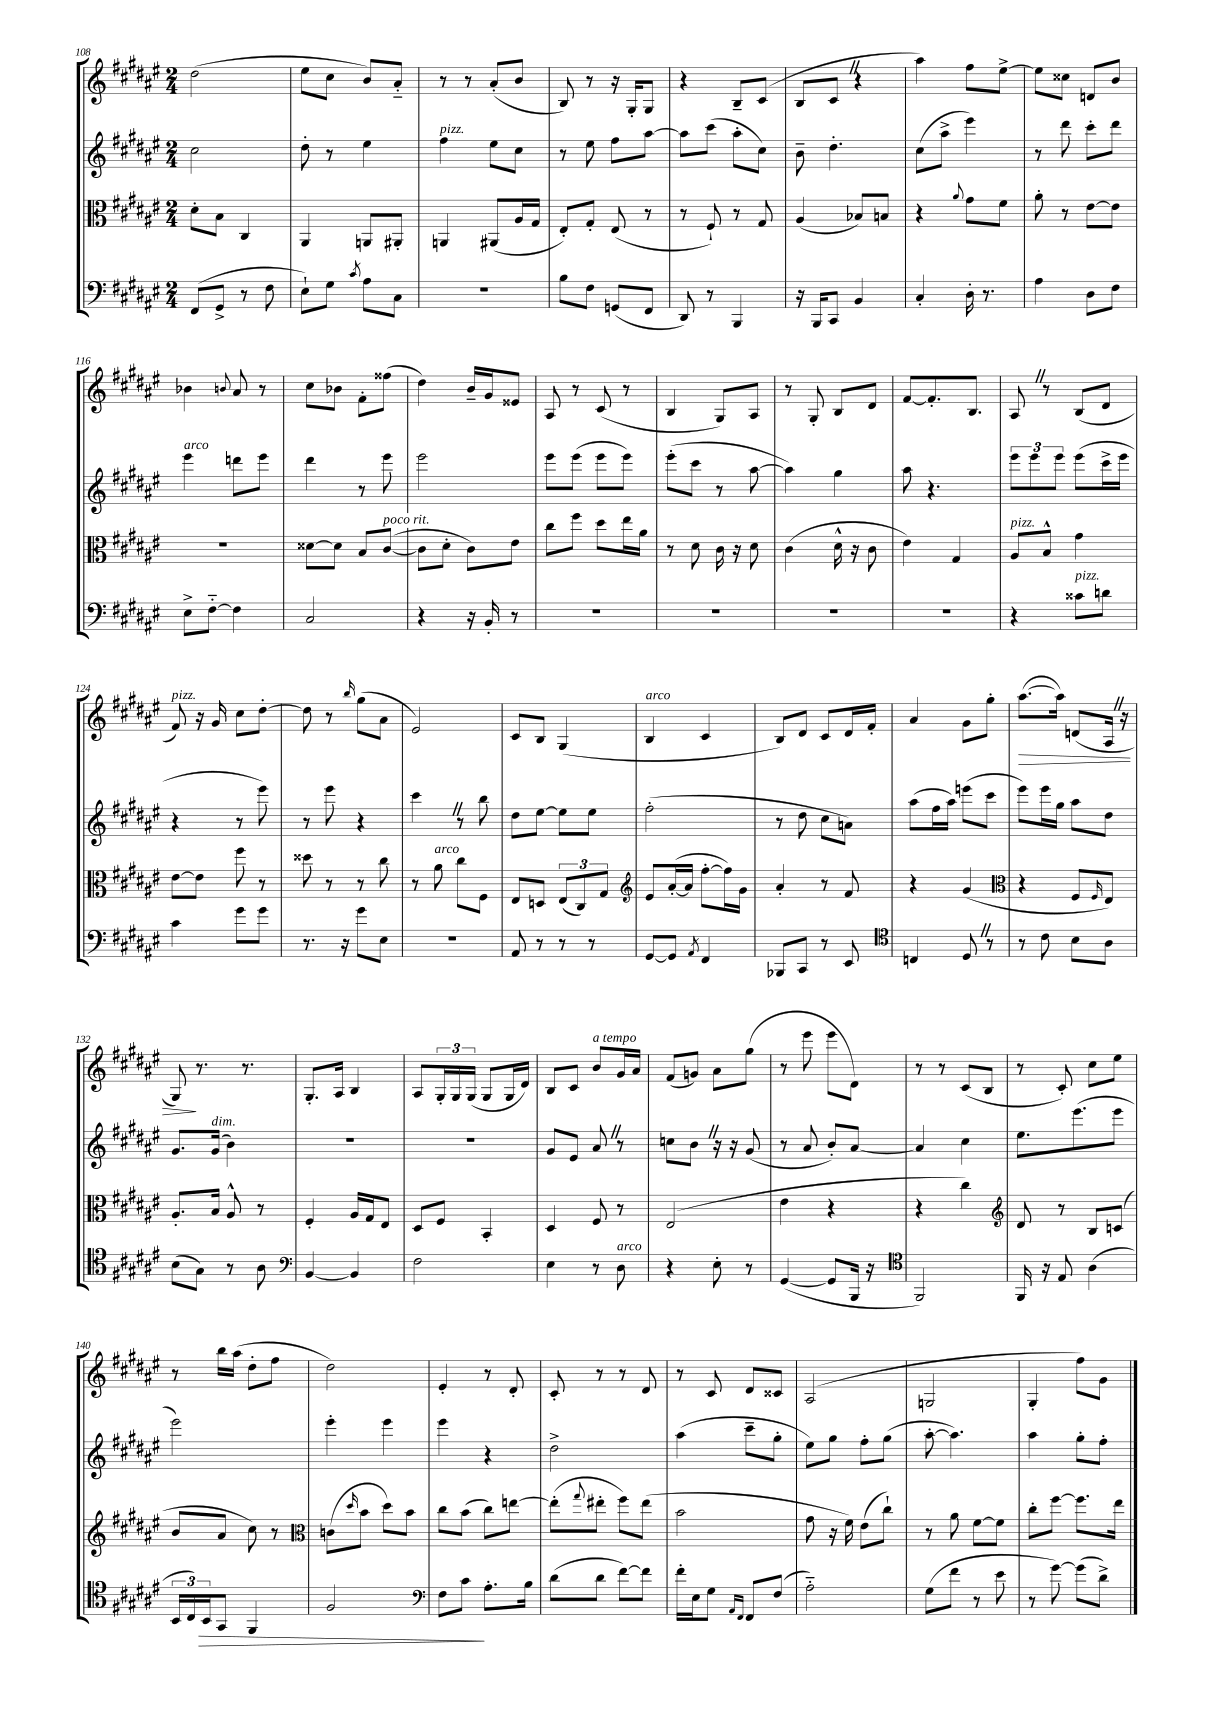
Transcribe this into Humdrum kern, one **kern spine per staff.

**kern	**dynam	**kern	**kern	**kern	**dynam
*part4	*part4	*part3	*part2	*part1	*part1
*staff4	*staff4	*staff3	*staff2	*staff1	*staff1
*clefF4	*	*clefC3	*clefG2	*clefG2	*
*k[f#c#g#d#a#e#]	*	*k[f#c#g#d#a#e#]	*k[f#c#g#d#a#e#]	*k[f#c#g#d#a#e#]	*
*M2/4	*	*M2/4	*M2/4	*M2/4	*
=108	=108	=108	=108	=108	=108
(8FF#/L	.	8d#'\L	2cc#\	(2dd#\	.
8GG#^/J	.	8B\J	.	.	.
8r	.	4C#/	.	.	.
8F#\	.	.	.	.	.
=109	=109	=109	=109	=109	=109
8E#`\L)	.	4AA#/	8dd#'\	8ee#\L	.
8G#\J	.	.	8r	8cc#\J	.
8qc#/	.	.	.	.	.
8A#\L	.	8AAn/L	4ee#\	8b/L)	.
8C#\J	.	8AA#X'/J	.	8a#/J	.
=110	=110	=110	=110	=110	=110
!	!	!	!LO:TX:a:i:t=pizz.	!	!
2r	.	4AAn/	4ff#\	8r	.
.	.	.	.	8r	.
.	.	(8AA#X/L	8ee#\L	(8a#'/L	.
.	.	16A#/L	8cc#\J	8b/J	.
.	.	16G#/JJ	.	.	.
=111	=111	=111	=111	=111	=111
8B\L	.	8E#'/L)	8r	8B/)	.
8F#\J	.	8G#'/J	8ee#\	8r	.
(8GGn/L	.	(8E#/	8ff#\L	16r	.
.	.	.	.	16G#'/KL	.
8FF#/J	.	8r	[8aa#\J	8G#/J	.
=112	=112	=112	=112	=112	=112
8DD#/)	.	8r	8aa#\L]	4r	.
8r	.	8F#`/)	(8ccc#\J	.	.
4BBB/	.	8r	8aa#'\L	8B~/L	.
.	.	8G#/	8cc#\J)	(8c#/J	.
=113	=113	=113	=113	=113	=113
16r	.	(4A#/	8b~\	8B/L	.
16BBB/KL	.	.	.	.	.
8CC#/J	.	.	4.dd#'\	8c#Z/J	.
4BB/	.	8B-X/L)	.	4r	.
.	.	8Bn/J	.	.	.
=114	=114	=114	=114	=114	=114
4C#'/	.	4r	(8cc#\L	4aa#\)	.
.	.	.	8aa#^\J	.	.
.	.	8qqa#/	.	.	.
16D#'\	.	8g#\L	4eee#\)	8ff#\L	.
8.r	.	.	.	.	.
.	.	8f#\J	.	[8ee#^\J	.
=115	=115	=115	=115	=115	=115
4A#\	.	8a#'\	8r	8ee#\L]	.
.	.	8r	8ddd#\	8cc##X\J	.
8D#\L	.	[8e#\L	8ccc#'\L	8dn/L	.
8F#\J	.	8e#\J]	8ddd#\J	8b/J	.
!!LO:LB:g=z
=116	=116	=116	=116	=116	=116
!	!	!	!LO:TX:a:i:t=arco	!	!
8E#^\L	.	2r	4eee#\	4b-X\	.
[8F#\J	.	.	.	.	.
.	.	.	.	8qqbn/	.
4F#\]	.	.	8dddn\L	8a#/	.
.	.	.	8eee#\J	8r	.
=117	=117	=117	=117	=117	=117
2C#/	.	[8d##X\L	4ddd#\	8cc#\L	.
.	.	8d##\J]	.	8b-X\J	.
.	.	8B/L	8r	8f#'\L	.
!	!	!LO:TX:a:i:t=poco rit.	!	!	!
.	.	([8c#/J	8eee#\	(8ff##X\J	.
=118	=118	=118	=118	=118	=118
4r	.	8c#\L]	2eee#\	4dd#\)	.
.	.	8d#'\J	.	.	.
16r	.	8c#\L)	.	16b~/LL	.
16BB'/	.	.	.	16g#/J	.
8r	.	8e#\J	.	8e##X/J	.
=119	=119	=119	=119	=119	=119
2r	.	8cc#\L	8eee#\L	8A#/	.
.	.	8ff#\J	(8eee#\J	8r	.
.	.	8dd#\L	8eee#\L	(8c#/	.
.	.	16ee#\L	8eee#\J)	8r	.
.	.	16a#\JJ	.	.	.
=120	=120	=120	=120	=120	=120
2r	.	8r	(8eee#'\L	4B/	.
.	.	8d#\	8ccc#\J	.	.
.	.	16c#\	8r	8G#/L)	.
.	.	16r	.	.	.
.	.	8d#\	[8aa#\	8A#/J	.
=121	=121	=121	=121	=121	=121
2r	.	(4c#\	4aa#\])	8r	.
.	.	.	.	8G#'/	.
.	.	16d#^^\	4gg#\	8B/L	.
.	.	16r	.	.	.
.	.	8c#\	.	8d#/J	.
=122	=122	=122	=122	=122	=122
2r	.	4e#\)	8aa#\	[8f#/L	.
.	.	.	4.r	8.f#'/]	.
.	.	4G#/	.	.	.
.	.	.	.	8.B/J	.
=123	=123	=123	=123	=123	=123
!	!	!LO:TX:a:i:t=pizz.	!	!	!
4r	.	8A#/L	12eee#\L	8A#Z/	.
.	.	.	12eee#\	.	.
.	.	8B^^/J	.	8r	.
.	.	.	12eee#\J	.	.
!LO:TX:a:i:t=pizz.	!	!	!	!	!
8c##X\L	.	4g#\	(8eee#\L	(8B/L	.
8dn\J	.	.	16ccc#^\L	8d#/J	.
.	.	.	16eee#\JJ	.	.
!!LO:LB:g=z
=124	=124	=124	=124	=124	=124
!	!	!	!	!LO:TX:a:i:t=pizz.	!
4c#\	.	[8e#\L	4r	8f#/)	.
.	.	8e#\J]	.	16r	.
.	.	.	.	16g#/	.
8g#\L	.	8ff#\	8r	8cc#\L	.
8g#\J	.	8r	8eee#\)	[8dd#'\J	.
=125	=125	=125	=125	=125	=125
8.r	.	8dd##X\	8r	8dd#\]	.
.	.	8r	8eee#\	8r	.
16r	.	.	.	.	.
.	.	.	.	16qqbb/	.
8g#\L	.	8r	4r	(8gg#\L	.
8E#\J	.	8cc#\	.	8a#\J	.
=126	=126	=126	=126	=126	=126
2r	.	8r	4ccc#Z\	2e#/)	.
!	!	!LO:TX:a:i:t=arco	!	!	!
.	.	8a#\	.	.	.
.	.	8cc#\L	8r	.	.
.	.	8F#\J	8bb\	.	.
=127	=127	=127	=127	=127	=127
8AA#/	.	8E#/L	8dd#\L	8c#/L	.
8r	.	8Dn/J	[8ee#\J	8B/J	.
8r	.	(12E#/L	8ee#\L]	(4G#/	.
.	.	12C#/)	.	.	.
8r	.	.	8ee#\J	.	.
.	.	12G#/J	.	.	.
=128	=128	=128	=128	=128	=128
*	*	*clefG2	*	*	*
!	!	!	!	!LO:TX:a:i:t=arco	!
[8GG#/L	.	8e#/L	(2ff#'\	4B/	.
8GG#/J]	.	([16a#'/L	.	.	.
.	.	16a#/JJ]	.	.	.
8qAA#/	.	.	.	.	.
4FF#/	.	[8ff#'\L	.	4c#/	.
.	.	16ff#\L])	.	.	.
.	.	16g#\JJ	.	.	.
=129	=129	=129	=129	=129	=129
8BBB-X/L	.	4a#'/	8r	8B/L)	.
8CC#/J	.	.	8dd#\	8d#/J	.
8r	.	8r	8cc#\L	8c#/L	.
8EE#/	.	8f#/	8an\J)	16d#/L	.
.	.	.	.	16f#'/JJ	.
=130	=130	=130	=130	=130	=130
*clefC4	*	*	*	*	*
4Cn/	.	4r	(8aa#\L	4a#/	.
.	.	.	16ff#\L	.	.
.	.	.	16aa#\JJ)	.	.
8D#Z/	.	(4g#/	(8eeen\L	8g#\L	.
8r	.	.	8ccc#\J	8gg#'\J	.
=131	=131	=131	=131	=131	=131
*	*	*clefC3	*	*	*
!	!	!	!	!	!LO:HP:b
8r	.	4r	8eee#\L)	([8.aa#\L	>
8c#\	.	.	16eee#\L	.	.
.	.	.	16gg#\JJ	16aa#\Jk])	.
8B\L	.	8F#/L	8aa#\L	(8dn/L	.
.	.	16qqF#/	.	.	.
8A#\J	.	8E#/J)	8dd#\J	16A#Z/Jk	.
.	.	.	.	16r	.
!!LO:LB:g=z
=132	=132	=132	=132	=132	=132
(8B\L	.	8.A#'/L	8.g#/L	8G#/)	.
8G#\J)	.	.	.	8.r	]
!	!	!	!LO:TX:a:i:t=dim.	!	!
.	.	16B/Jk	(16g#/Jk	.	.
8r	.	8A#^^/	4b\)	.	.
.	.	.	.	8.r	.
8A#\	.	8r	.	.	.
=133	=133	=133	=133	=133	=133
*clefF4	*	*	*	*	*
[4BB/	.	4F#'/	2r	8.G#'/L	.
.	.	.	.	16A#/Jk	.
4BB/]	.	16A#/LL	.	4B/	.
.	.	16G#/J	.	.	.
.	.	8E#/J	.	.	.
=134	=134	=134	=134	=134	=134
2F#\	.	8D#/L	2r	8A#/L	.
.	.	8F#/J	.	24G#'/L	.
.	.	.	.	24G#/	.
.	.	.	.	(24G#/JJ	.
.	.	4BB'/	.	8G#/L	.
.	.	.	.	16G#/L	.
.	.	.	.	16d#/JJ)	.
=135	=135	=135	=135	=135	=135
4E#\	.	4D#/	8g#/L	8B/L	.
.	.	.	8e#/J	8c#/J	.
!	!	!	!	!LO:TX:a:i:t=a tempo	!
8r	.	8F#/	8a#Z/	8b/L	.
!LO:TX:a:i:t=arco	!	!	!	!	!
8D#\	.	8r	8r	16g#/L	.
.	.	.	.	16a#/JJ	.
=136	=136	=136	=136	=136	=136
4r	.	(2E#/	8ccn\L	(8f#/L	.
.	.	.	8bZ\J	8gn/J)	.
8E#'\	.	.	16r	8a#\L	.
.	.	.	16r	.	.
8r	.	.	(8g#/	(8gg#\J	.
=137	=137	=137	=137	=137	=137
([4GG#/	.	4e#\	8r	8r	.
.	.	.	8a#/	8eee#\	.
8GG#/L]	.	4r	8b'/L)	8eee#\L	.
16BBB/Jk	.	.	[8a#/J	8d#\J)	.
16r	.	.	.	.	.
=138	=138	=138	=138	=138	=138
*clefC4	*	*	*	*	*
2FF#/)	.	4r	4a#/]	8r	.
.	.	.	.	8r	.
.	.	4cc#\)	4cc#\	(8c#/L	.
.	.	.	.	8B/J	.
=139	=139	=139	=139	=139	=139
*	*	*clefG2	*	*	*
16FF#/	.	8d#/	8.ee#\L	8r	.
16r	.	.	.	.	.
8E#/	.	8r	.	8c#'/)	.
.	.	.	(8.eee#\	.	.
(4A#\	.	8B/L	.	8cc#\L	.
.	.	(8cn/J	8eee#\J	8ee#\J	.
!!LO:LB:g=z
=140	=140	=140	=140	=140	=140
24BB/LL	.	8b/L	2eee#\)	8r	.
24C#/)	.	.	.	.	.
!	!LO:HP:b	!	!	!	!
24BB/J	>	.	.	.	.
8GG#/J	.	8a#/J	.	16bb\LL	.
.	.	.	.	(16aa#\JJ	.
4FF#/	.	8cc#\)	.	8dd#'\L	.
.	.	8r	.	8ff#\J	.
=141	=141	=141	=141	=141	=141
*	*	*clefC3	*	*	*
2F#/	.	(8cn\L	4eee#'\	2dd#\)	.
.	.	16qqdd#/	.	.	.
.	.	8b\J	.	.	.
.	.	8dd#\L)	4eee#\	.	.
.	.	8b\J	.	.	.
=142	=142	=142	=142	=142	=142
*clefF4	*	*	*	*	*
8F#\L	.	8cc#\L	4eee#\	4e#'/	.
8c#\J	.	(8b\J	.	.	.
8.A#'\L	]	8cc#\L)	4r	8r	.
.	.	[8een\J	.	8d#'/	.
16B\Jk	.	.	.	.	.
=143	=143	=143	=143	=143	=143
(8d#\L	.	(8ee'\L]	2dd#^\	8c#'/	.
.	.	8qqgg#/	.	.	.
8d#\J	.	8ee#X'\J	.	8r	.
[8f#\L)	.	8ff#\L)	.	8r	.
8f#\J]	.	(8ee#\J	.	8d#/	.
=144	=144	=144	=144	=144	=144
16f#'\LL	.	2b\	(4aa#\	8r	.
16E#\J	.	.	.	.	.
8G#\J	.	.	.	8c#/	.
16qqAA#/LL	.	.	.	.	.
16qqFF#/JJ	.	.	.	.	.
8FF#/L	.	.	8ccc#~\L	8d#/L	.
(8F#/J	.	.	8gg#'\J	8c##X/J	.
=145	=145	=145	=145	=145	=145
2A#\)	.	8g#\	8ee#\L)	(2A#/	.
.	.	16r	8gg#\J	.	.
.	.	16f#\)	.	.	.
.	.	(8e#\L	8ff#'\L	.	.
.	.	8cc#`\J)	(8gg#\J	.	.
=146	=146	=146	=146	=146	=146
(8G#\L	.	8r	[8aa#'\	2Gn/	.
8f#\J	.	8a#\	4.aa#\])	.	.
8r	.	[8f#\L	.	.	.
8e#\	.	8f#\J]	.	.	.
=147	=147	=147	=147	=147	=147
8r	.	8cc#'\L	4aa#\	4G#'/	.
[8g#\)	.	[8ff#\J	.	.	.
(8g#\L]	.	8.ff#\L]	8gg#'\L	8ff#\L)	.
8d#^\J)	.	.	8ff#'\J	8g#\J	.
.	.	16ee#\Jk	.	.	.
==	==	==	==	==	==
*-	*-	*-	*-	*-	*-
